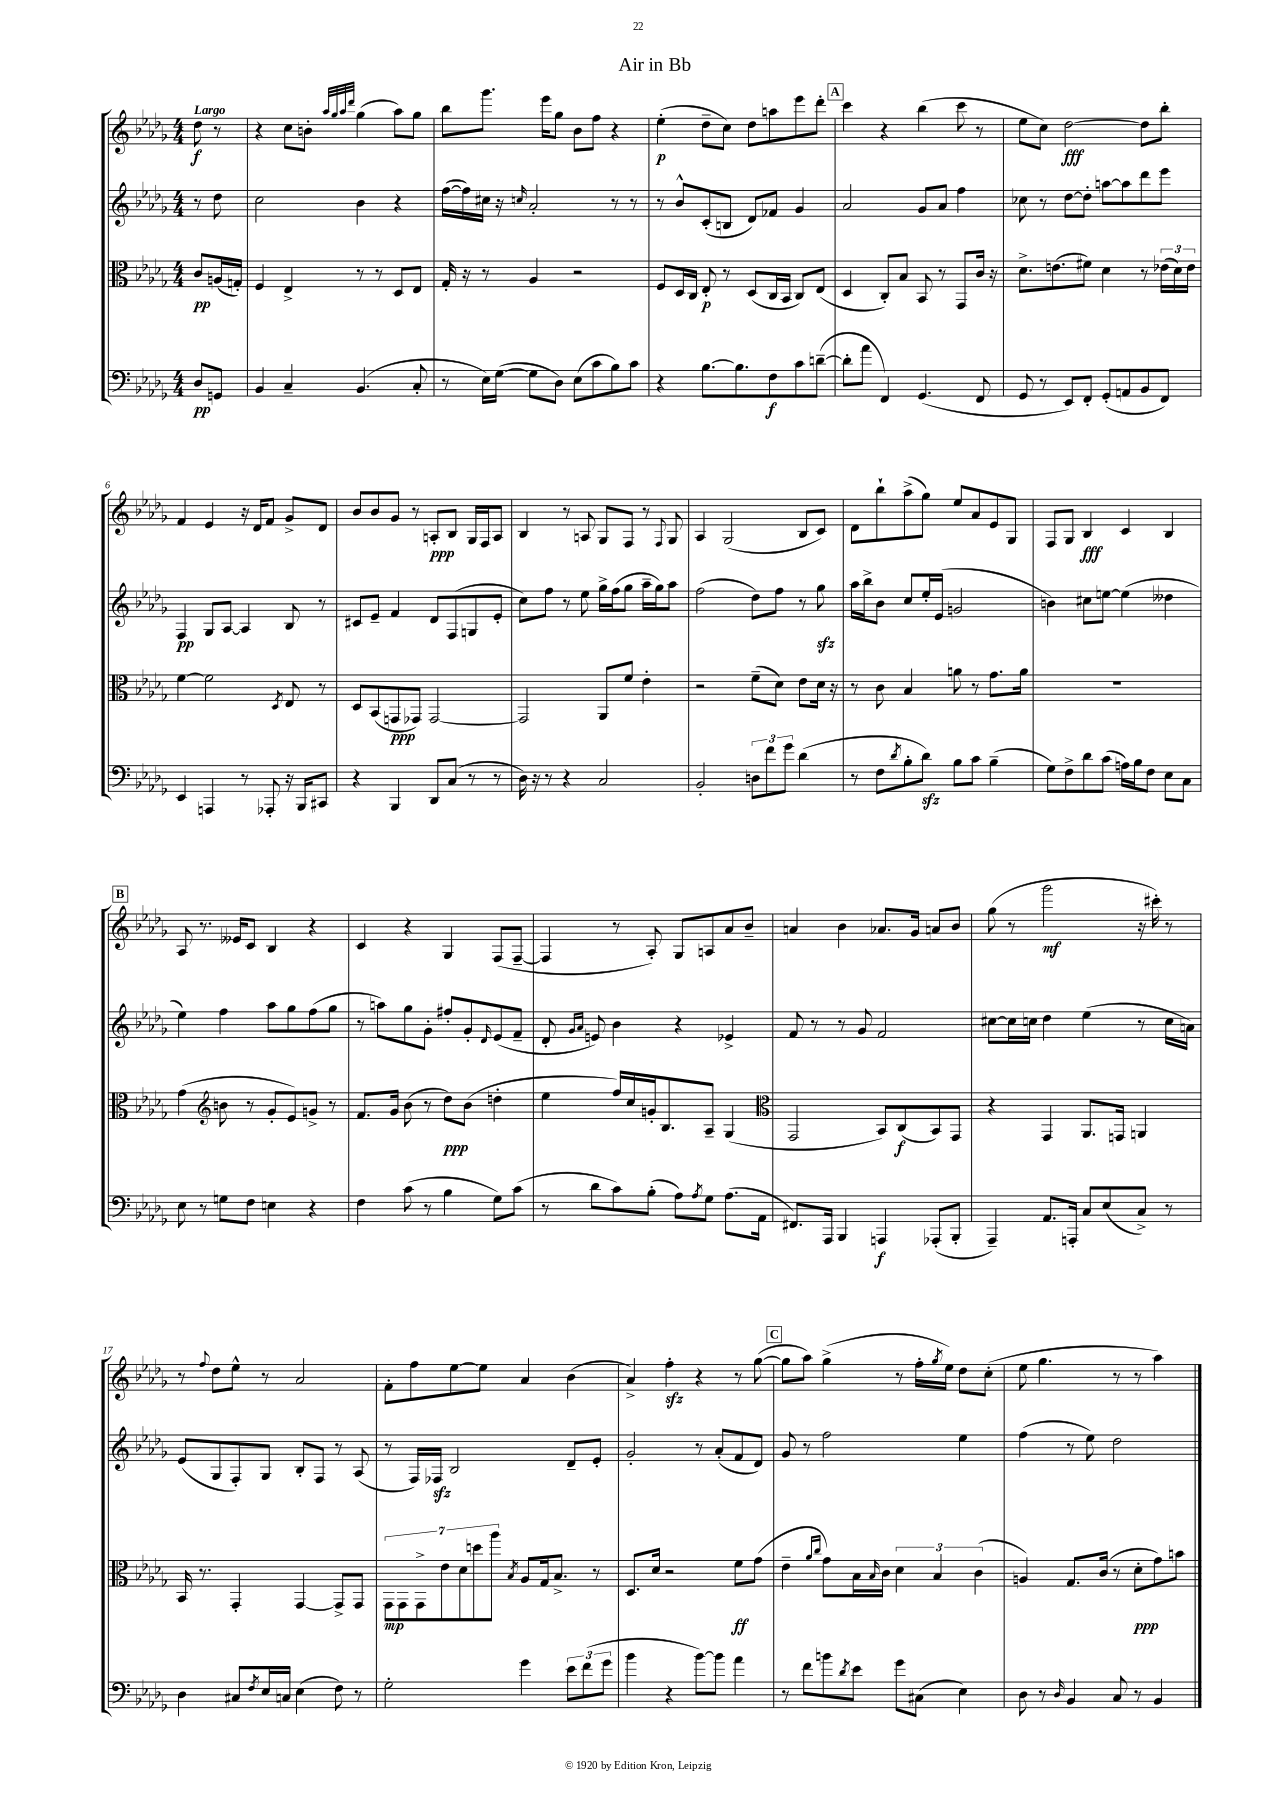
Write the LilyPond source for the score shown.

\header { title = "Air in Bb" }
<<
\new StaffGroup <<
\new Staff = "s0" {
    \clef treble \key des \major \numericTimeSignature \time 4/4 \partial 4 \tempo "Largo"
    des''8\f r8 |
    r4 c''8 b'8-. \grace { aes''32 ges''32 aes''32 des'''32 } ges''4( aes''8) ges''8 |
    bes''8 ges'''8. ees'''16 ges''8 bes'8 f''8 r4 |
    ees''4-.\p( des''8-- c''8) des''8 a''8 ees'''8 des'''8-. |
    \mark \markup { \box "A" } c'''4 r4 bes''4( c'''8 r8 |
    ees''8 c''8) des''2~\fff des''8 bes''8-. |
    f'4 ees'4 r16 des'16 f'8 ges'8-> des'8 |
    bes'8 bes'8 ges'8 r8 a8-.\ppp bes8 ges16 f16 a8 |
    bes4 r8 a8 ges8 f8 r8 \appoggiatura { f8 } ges8 |
    aes4 ges2( bes8 c'8) |
    des'8 bes''8-! aes''8->( ges''8) ees''8 aes'8 ees'8 ges8 |
    f8 ges8 bes4\fff c'4 bes4 |
    \mark \markup { \box "B" } aes8 r8. eeses'16 c'8 bes4 r4 |
    c'4 r4 ges4 f8( f8~-- |
    f4 r8 aes8-.) ges8 a8 aes'8 bes'8-- |
    a'4 bes'4 aes'8. ges'16 a'8 bes'8 |
    ges''8( r8 ges'''2\mf r16 cis'''16-.) r8 |
    r8 \appoggiatura { f''8 } des''8 ees''8-^ r8 aes'2 |
    f'8-. f''8 ees''8~ ees''8 aes'4 bes'4( |
    aes'4->) f''4-.\sfz r4 r8 ges''8~( |
    \mark \markup { \box "C" } ges''8 aes''8) ges''4->( r8 f''16-. \acciaccatura { ges''8 } ees''16) des''8 c''8-.( |
    ees''8 ges''4. r8 r8 aes''4) \bar "|." |
}
\new Staff = "s1" {
    \clef treble \key des \major \numericTimeSignature \time 4/4 \partial 4
    r8 des''8 |
    c''2 bes'4 r4 |
    f''16~( f''16) cis''16 r16 \grace { c''16 } aes'2-. r8 r8 |
    r8 bes'8-^ c'8-.( b8 des'8) fes'8 ges'4 |
    \mark \markup { \box "A" } aes'2 ges'8 aes'8 f''4 |
    ces''8 r8 des''8~ des''8-. a''8~ a''8 des'''8 ees'''8 |
    f4\pp ges8 aes8~ aes4 bes8 r8 |
    cis'8 ees'8-- f'4 des'8 f8( g8 ees'8-. |
    c''8) f''8 r8 ees''8 ges''16-> f''16( ges''8 aes''16-- ges''16) aes''8 |
    f''2( des''8) f''8 r8 ges''8\sfz |
    aes''16 bes''16-> bes'8 c''8 ees''16-. ees'16( g'2 |
    b'4) cis''8 e''8~ e''4( deses''4 |
    \mark \markup { \box "B" } ees''4) f''4 aes''8 ges''8 f''8( ges''8 |
    r8 a''8) ges''8 ges'8-. fis''8-. ges'8-. \grace { des'16 } ees'8( f'8-- |
    des'8-. \grace { ges'16 aes'16 } e'8) bes'4 r4 ees'4-> |
    f'8 r8 r8 ges'8 f'2 |
    cis''8~ cis''16 c''16 des''4 ees''4( r8 c''16 a'16) |
    ees'8( ges8 f8-.) ges8 bes8-. f8 r8 aes8( |
    r8 f16) fes16\sfz bes2 des'8-- ees'8-. |
    ges'2-. r8 aes'8-.( f'8 des'8) |
    \mark \markup { \box "C" } ges'8 r8 f''2 ees''4 |
    f''4( r8 ees''8) des''2 \bar "|." |
}
\new Staff = "s2" {
    \clef alto \key des \major \numericTimeSignature \time 4/4 \partial 4
    c'8\pp a16( g16-.) |
    f4 ees4-> r8 r8 des8 ees8 |
    ges16-. r16 r8 aes4 r2 |
    f8 des16 c16 ees8-.\p r8 des8( c16 bes,16 c8) ees8( |
    \mark \markup { \box "A" } des4 c8-.) bes8 bes,8 r8 ges,8 c'16 r16 |
    des'8.-> e'8.( fis'8) des'4 r8 \tuplet 3/2 { ees'16( des'16) ees'16 } |
    f'4~ f'2 \acciaccatura { des8 } ees8 r8 |
    des8 bes,8( g,8\ppp ges,8) ges,2~ |
    ges,2 aes,8 f'8 ees'4-. |
    r2 f'8--( des'8) ees'8 des'16 r16 |
    r8 c'8 bes4 a'8 r8 ges'8. a'16 |
    R1 |
    \mark \markup { \box "B" } ges'4( \clef treble b'8 r8 ges'8-. ees'8) g'8-> r8 |
    f'8. ges'16 bes'8( r8 des''8\ppp) bes'8( d''4-. |
    ees''4 f''16) c''16 g'16-. bes8. aes8-- ges4( |
    \clef alto ges,2 bes,8) c8\f( bes,8) ges,8 |
    r4 ges,4 aes,8. g,16 a,4 |
    bes,16 r8. ges,4-. ges,4~ ges,8-> ges,8 |
    \tuplet 7/4 { ges,8\mp ges,8 ges,8-> ees'8 des'8 d''8 aes''8 } \acciaccatura { bes8 } aes8 ges16 bes8.-> r8 |
    des8. des'16 r2 f'8\ff ges'8( |
    \mark \markup { \box "C" } ees'4-- \grace { aes'16 c''16 } ges'8) bes16 \grace { bes16 } c'16 \tuplet 3/2 { des'4 bes4 c'4( } |
    a4) ges8. c'16( r8 des'8-.\ppp ges'8) b'8 \bar "|." |
}
\new Staff = "s3" {
    \clef bass \key des \major \numericTimeSignature \time 4/4 \partial 4
    des8\pp g,8 |
    bes,4 c4-- bes,4.( c8-. |
    r8 ees16) ges16~( ges8 des8) ees8( c'8 bes8) c'8 |
    r4 bes8.~ bes8. f8\f c'8 d'8~--( |
    \mark \markup { \box "A" } d'8-. aes'8 f,4) ges,4.( f,8 |
    ges,8 r8 ees,8) f,8-. ges,8-.( a,8 bes,8 f,8) |
    ees,4 a,,4 r8 aes,,8-. r16 bes,,16 cis,8 |
    r4 bes,,4 des,8 c8( r8 r8 |
    des16) r16 r8 r4 c2 |
    bes,2-. \tuplet 3/2 { d8 f'8 ges'8 } des'4( |
    r8 f8 \acciaccatura { des'8 } bes8-. des'8\sfz) bes8 c'8 bes4--( |
    ges8) f8-> des'8 c'8( a16) bes16 f8 ees8 c8 |
    \mark \markup { \box "B" } ees8 r8 g8 f8 e4 r4 |
    f4 c'8( r8 bes4 ges8) c'8( |
    r8 des'8 c'8) bes8-.( aes8) \acciaccatura { aes8 } ges8 aes8.( aes,16 |
    fis,8.) aes,,16 bes,,4 a,,4\f aes,,8-.( bes,,8-. |
    aes,,4--) aes,8. a,,16-. c8 ees8( c8->) r8 |
    des4 cis8 \acciaccatura { f8 } ees16 c16 ees4( f8) r8 |
    ges2-. ges'4 \tuplet 3/2 { ees'8 f'8( ges'8 } |
    bes'4 r4 bes'8~) bes'8 aes'4 |
    \mark \markup { \box "C" } r8 f'8 b'8 \acciaccatura { des'8 } ees'8 ges'8 cis8( ees4) |
    des8 r8 \grace { des16 } bes,4 c8 r8 bes,4 \bar "|." |
}
>>
>>
